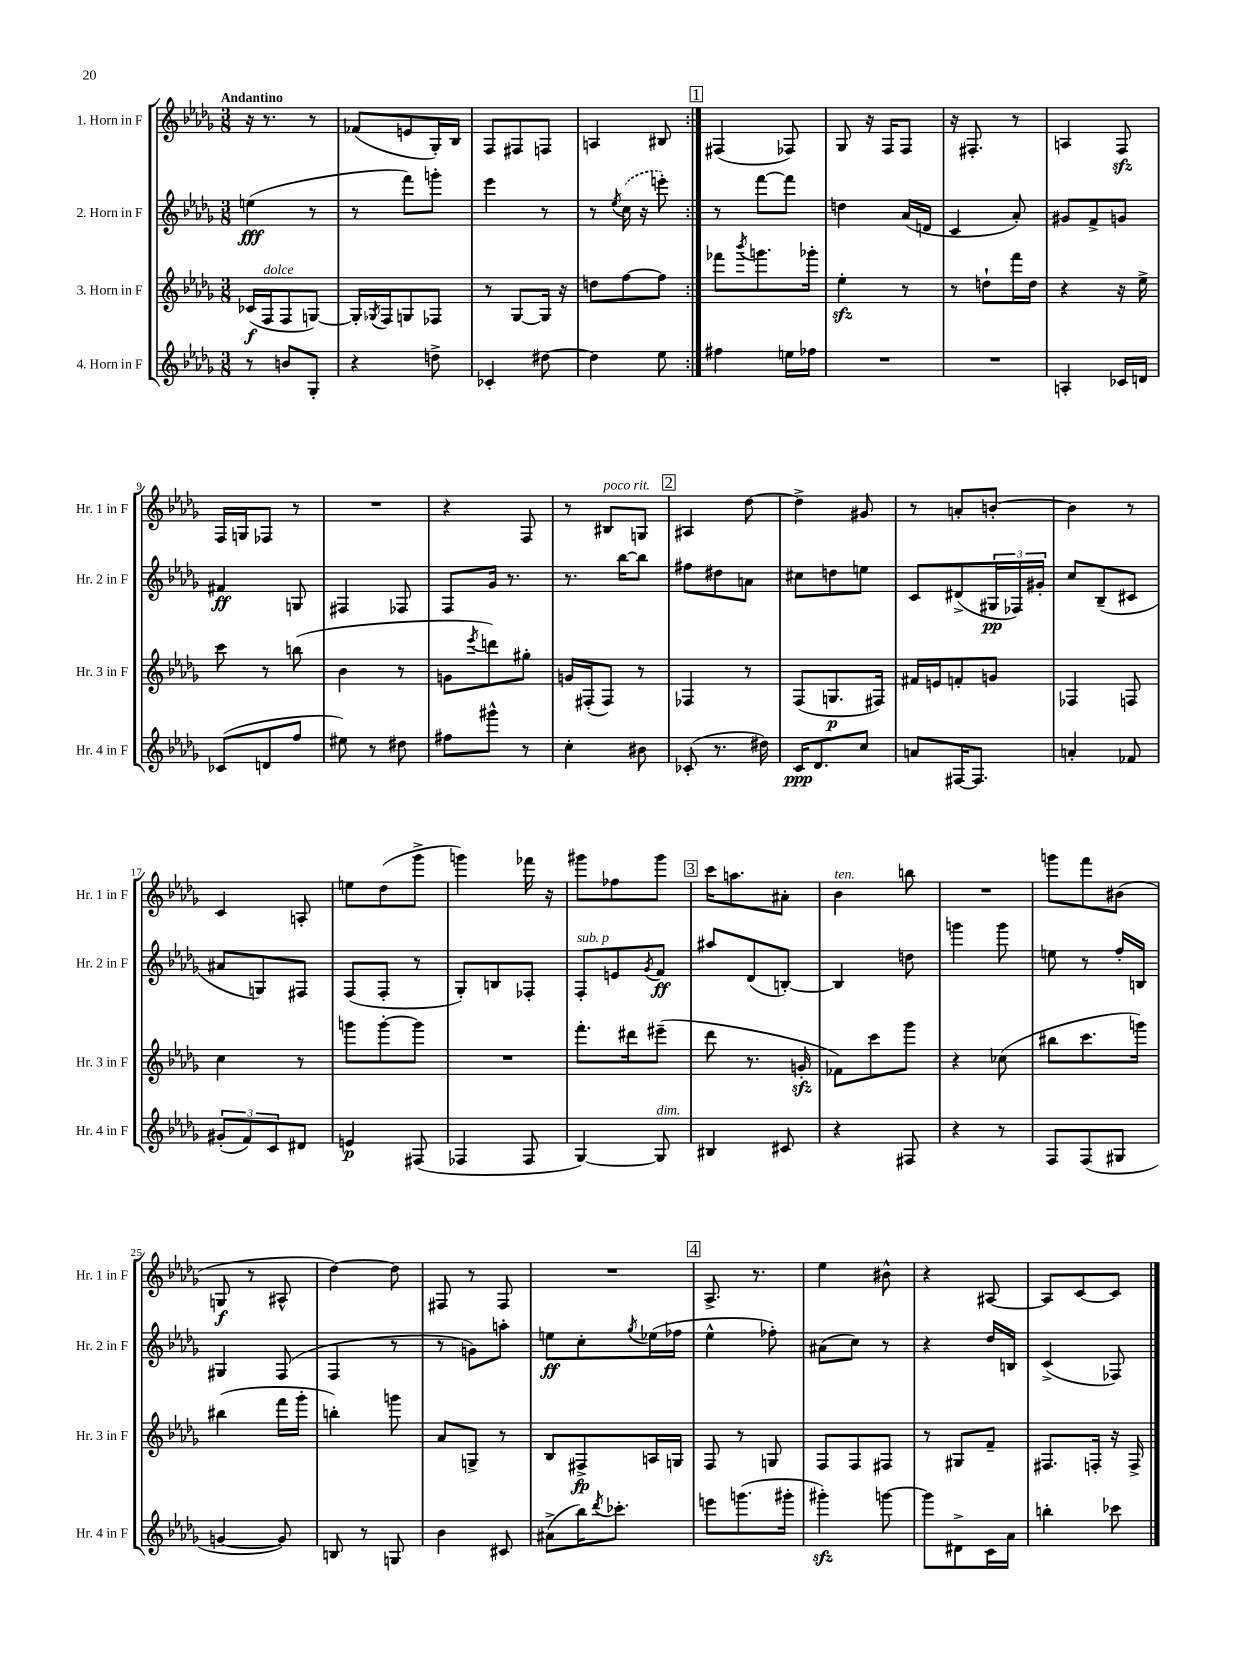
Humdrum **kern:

**kern	**kern	**kern	**kern
*staff4	*staff3	*staff2	*staff1
*clefG2	*clefG2	*clefG2	*clefG2
*k[b-e-a-d-g-]	*k[b-e-a-d-g-]	*k[b-e-a-d-g-]	*k[b-e-a-d-g-]
*M3/8	*M3/8	*M3/8	*M3/8
8r	(16c-/LL	(4ee\	16r
.	16F/J	.	8.r
8b/L	8F/	.	.
8G-'/J	[8G/J)	8r	8r
=	=	=	=
4r	16G'/]LL	8r	(8f-/L
.	8qG-/	.	.
.	16F/J	.	.
.	8G/	8fff\L)	8e/
8dd^\	8F-/J	8ggg'\J	16G-'/L)
.	.	.	16B-/JJ
=	=	=	=
4c-'/	8r	4eee-\	8F/L
.	[8G-/L	.	8F#/
[8dd#\	16G-/]Jk	8r	8F/J
.	16r	.	.
=	=	=	=
4dd#\]	8dd\L	8r	4A/
.	.	8qee-/	.
.	[8ff\	(16cc\	.
.	.	16r	.
8ee-\	8ff\]J	8eee'\)	8B#/
=:|!	=:|!	=:|!	=:|!
4ff#\	8fff-\L	8r	(4F#/
.	8qbbb-/	.	.
.	8.ggg\	[8fff\L	.
16ee\LL	.	8fff\]J	8F-/)
16ff-\JJ	16ggg-'\Jk	.	.
=	=	=	=
4.r	4ee-'\	4dd\	8G-/
.	.	.	16r
.	.	.	16F/LK
.	8r	(16a-/LL	8F/J
.	.	16d/JJ	.
=	=	=	=
4.r	8r	4c/	16r
.	.	.	8.F#'/
.	8dd`\L	.	.
.	16fff\L	8a-'/)	8r
.	16dd\JJ	.	.
=	=	=	=
4A'/	4r	8g#/L	4A/
.	.	8f^/	.
16c-/LL	16r	8g/J	8F/
16d/JJ	16ee-^\	.	.
=	=	=	=
(8c-/L	8ccc\	4f#/	16F/LL
.	.	.	16G/J
8d/	8r	.	8F-/J
8ff/J	(8bb\	8G/	8r
=	=	=	=
8ee#\)	4b-\	4F#/	4.r
8r	.	.	.
8dd#\	8r	8F-/	.
=	=	=	=
8ff#\L	8g\L	8F/L	4r
.	8qeee-/	.	.
8ggg#^^\J	8ddd\)	16g-/Jk	.
.	.	8.r	.
8r	8gg#'\J	.	8F/
=	=	=	=
4cc'\	16g/LL	8.r	8r
.	(16F#'/J	.	.
.	8F#/J)	.	8B#/L
.	.	[16bb-\LK	.
8b#\	8r	8bb-\]J	8G/J
=	=	=	=
(8c-'/	4F-/	8ff#\L	4A#/
8.r	.	8dd#\	.
.	8r	8a\J	[8dd-\
16dd#\)	.	.	.
=	=	=	=
16c/LK	(8F/L	8cc#\L	4dd-^\]
8.d-/	.	.	.
.	8.G/	8dd\	.
8cc/J	.	8ee\J	8g#/
.	16F#/Jk)	.	.
=	=	=	=
8a/L	16f#/LL	8c/L	8r
.	16e/J	.	.
[16F#/K	8f'/	(8d#^/	8a'/L
8.F#/]J	.	.	.
.	8g/J	24G#/L	[8b'/J
.	.	24F-/)	.
.	.	24g#'/JJ	.
=	=	=	=
4a'/	4F-/	8cc/L	4b\]
.	.	(8B-~/	.
8f-/	8F/	8c#/J	8r
=	=	=	=
(12g#'/L	4cc\	8a#/L	4c/
12f/)	.	.	.
.	.	8G/)	.
12c/	.	.	.
8d#/J	8r	8F#/J	8A'/
=	=	=	=
4e/	8ggg\L	(8F/L	8ee\L
.	[8ggg'\	8F'/J	(8dd-\
(8F#/	8ggg\]J	8r	8ggg-^\J
=	=	=	=
4F-/	4.r	8G-'/L)	4ggg\)
.	.	8B/	.
8F-/	.	8F-'/J	16fff-\
.	.	.	16r
=	=	=	=
[4G-/)	8.fff'\L	8F'/L	8ggg#\L
.	.	8e/	8ff-\
.	16ddd#\k	.	.
.	.	8qg-/	.
8G-/]	(8eee#~\J	8f/J	8ggg#\J
=	=	=	=
4B#/	8ddd-\	8aa#/L	16ccc\LK
.	.	.	8.aa\
.	8.r	(8d-/	.
8c#/	.	[8B'/J)	8a#'\J
.	16g'/	.	.
=	=	=	=
4r	8f-\L)	4B/]	4b-\
.	8ccc\	.	.
8F#/	8ggg-\J	8dd\	8bb\
=	=	=	=
4r	4r	4ggg\	4.r
8r	(8cc-\	8ggg\	.
=	=	=	=
8F/L	8bb#\L	8ee\	8ggg\L
(8F/	8.ccc\	8r	8fff\
8G#/J	.	16ff'/LL	(8b#\J
.	16ggg\Jk)	16B/JJ	.
=	=	=	=
[4g/	(4bb#\	4G#/	8G/
.	.	.	8r
8g/])	16fff\LL	(8F/	8A#^^/
.	16ggg-'\JJ	.	.
=	=	=	=
8B/	4bb'\)	4F/	[4dd-\)
8r	.	.	.
8G/	8ggg\	8r	8dd-\]
=	=	=	=
4b-\	8a-/L	8r	8F#/
.	8G^/J	8g\L)	8r
8c#/	8r	8aa'\J	8F#/
=	=	=	=
(8a#^\L	8B-/L	8ee\L	4.r
16bb-\K)	8F#^/	8cc'\	.
8qddd-/	.	.	.
8.ccc-'\J	.	.	.
.	.	8qgg-/	.
.	16A/L	(16ee-\L	.
.	16G/JJ	16ff-\JJ	.
=	=	=	=
8eee\L	8F/	4ee-^^\	8.A-^/
(8.ggg\	8r	.	.
.	.	.	8.r
.	8G/	8ff-'\)	.
16ggg#'\Jk	.	.	.
=	=	=	=
4ggg#'\)	8F/L	(8a#\L	4ee-\
.	8F/	8cc\J)	.
[8ggg\	8F#/J	8r	8b#^^\
=	=	=	=
8ggg\]L	8r	4r	4r
8d#^\	8G#/L	.	.
16c\L	8f~/J	16dd-/LL	[8A#/
16a-\JJ	.	16B/JJ	.
=	=	=	=
4bb'\	8.F#/L	(4c^/	8A#/]L
.	.	.	[8c/
.	16F'/Jk	.	.
8ccc-\	16r	8F-/)	8c/]J
.	16F^/	.	.
==	==	==	==
*-	*-	*-	*-
